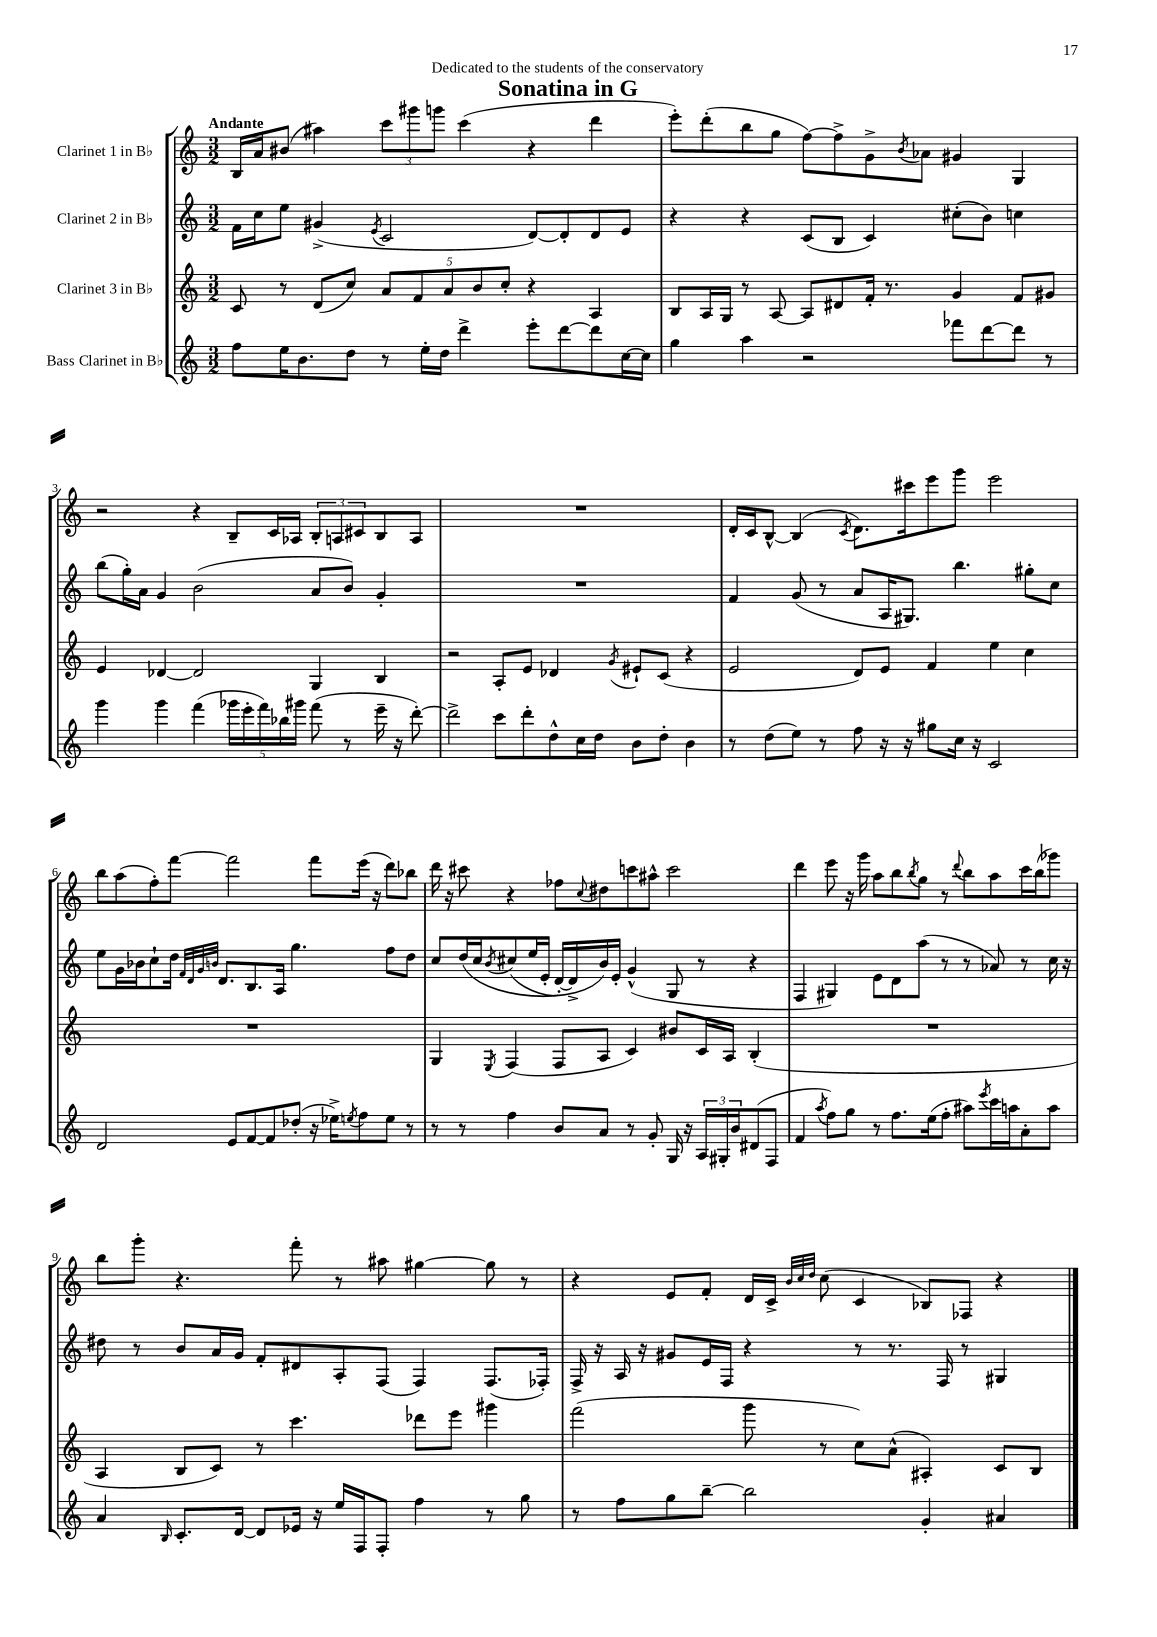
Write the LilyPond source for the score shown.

\header { title = "Sonatina in G" dedication = "Dedicated to the students of the conservatory" }
<<
\new StaffGroup <<
\new Staff = "s0" \with { instrumentName = "Clarinet 1 in Bb" } {
    \clef treble \key c \major \numericTimeSignature \time 3/2 \tempo "Andante"
    b16 a'16 bis'8( ais''4) \tuplet 3/2 { c'''8 gis'''8 g'''8 } c'''4( r4 d'''4 |
    e'''8-.) d'''8-.( b''8 g''8 f''8~) f''8-> g'8-> \acciaccatura { b'8 } aes'8 gis'4 g4 |
    r2 r4 b8-- c'16 aes16 \tuplet 3/2 { b8-. a8 cis'8 } b8 a8 |
    R1. |
    d'16-. c'16 b8~-^ b4( \acciaccatura { c'8 } d'8.) cis'''16 e'''8 g'''8 e'''2 |
    b''8 a''8( f''8-.) f'''8~ f'''2 f'''8 e'''16( r16 d'''8) bes''8 |
    d'''16 r16 cis'''8 r4 fes''8 \appoggiatura { c''8 } dis''8 c'''8 ais''8-^ c'''2 |
    d'''4 e'''8 r16 g'''16 a''8 b''8 \acciaccatura { b''8 } g''8 r8 \appoggiatura { d'''8 } b''8 a''8 c'''16 b''16( ges'''8) |
    b''8 g'''8-. r4. f'''8-. r8 ais''8 gis''4~ gis''8 r8 |
    r4 e'8 f'8-. d'16 c'16-> \grace { b'32 c''32 d''32 } c''8( c'4 bes8) fes8 r4 \bar "|." |
}
\new Staff = "s1" \with { instrumentName = "Clarinet 2 in Bb" } {
    \clef treble \key c \major \numericTimeSignature \time 3/2
    f'16 c''16 e''8 gis'4->( \acciaccatura { e'8 } c'2 d'8~) d'8-. d'8 e'8 |
    r4 r4 c'8( b8 c'4) cis''8-.( b'8) c''4 |
    b''8( g''16-.) a'16 g'4 b'2( a'8 b'8) g'4-. |
    R1. |
    f'4 g'8( r8 a'8 a16 gis8.) b''4. gis''8-. c''8 |
    e''8 g'16 bes'16 c''8-! d''16 \grace { f'32 d'32 g'32 b'32 } d'8. b8. a16 g''4. f''8 d''8 |
    c''8 d''16\( c''16 \acciaccatura { b'8 } cis''8( e''16 e'16-. d'16~-.) d'16-> b'16\) e'16-. g'4-^( g8 r8 r4 |
    f4 gis4) e'8 d'8 a''8( r8 r8 aes'8) r8 c''16 r16 |
    dis''8 r8 b'8 a'16 g'16 f'8-. dis'8 a8-. f8( f4) f8.( fes16-.) |
    f16-> r16 a16 r16 gis'8 e'16 f16 r4 r8 r8. f16 r8 gis4 \bar "|." |
}
\new Staff = "s2" \with { instrumentName = "Clarinet 3 in Bb" } {
    \clef treble \key c \major \numericTimeSignature \time 3/2
    c'8 r8 d'8( c''8) \tuplet 5/4 { a'8 f'8 a'8 b'8 c''8-. } r4 a4 |
    b8 a16 g16 r8 a8~ a8 dis'8 f'16-. r8. g'4 f'8 gis'8 |
    e'4 des'4~ des'2 g4 b4 |
    r2 a8-. e'8 des'4 \acciaccatura { g'8 } eis'8-! c'8( r4 |
    e'2 d'8) e'8 f'4 e''4 c''4 |
    R1. |
    g4 \acciaccatura { e8 } f4( f8 a8 c'4) bis'8 c'16 a16 b4-.( |
    R1. |
    a4 b8 c'8) r8 c'''4. des'''8 e'''8 gis'''4 |
    f'''2( g'''8 r8 c''8) a'8-^( ais4-.) c'8 b8 \bar "|." |
}
\new Staff = "s3" \with { instrumentName = "Bass Clarinet in Bb" } {
    \clef treble \key c \major \numericTimeSignature \time 3/2
    f''8 e''16 b'8. d''8 r8 e''16-. d''16 d'''4-> e'''8-. d'''8~ d'''8 c''16~ c''16 |
    g''4 a''4 r2 fes'''8 d'''8~ d'''8 r8 |
    g'''4 g'''4 f'''4( \tuplet 5/4 { ges'''16 e'''16-. f'''16) bes''16 gis'''16 } f'''8( r8 e'''16-- r16 d'''8~-.) |
    d'''2-> c'''8 d'''8-. d''8-^ c''16 d''16 b'8 d''8-. b'4 |
    r8 d''8( e''8) r8 f''8 r16 r16 gis''8 c''16 r16 c'2 |
    d'2 e'8 f'8~ f'8 des''8-.( r16 ees''16->) \acciaccatura { e''8 } f''8 e''8 r8 |
    r8 r8 f''4 b'8 a'8 r8 g'8-. g16 r16 \tuplet 3/2 { a16 gis16-. b'16 } dis'8( f8 |
    f'4 \acciaccatura { a''8 } f''8) g''8 r8 f''8. e''16( f''8-. ais''8) \acciaccatura { e'''8 } c'''16 a''16 a'8-. a''8 |
    a'4 \grace { b16 } c'8.-. d'16~ d'8 ees'16 r16 e''16 f16 f8-. f''4 r8 g''8 |
    r8 f''8 g''8 b''8~-- b''2 g'4-. ais'4 \bar "|." |
}
>>
>>
